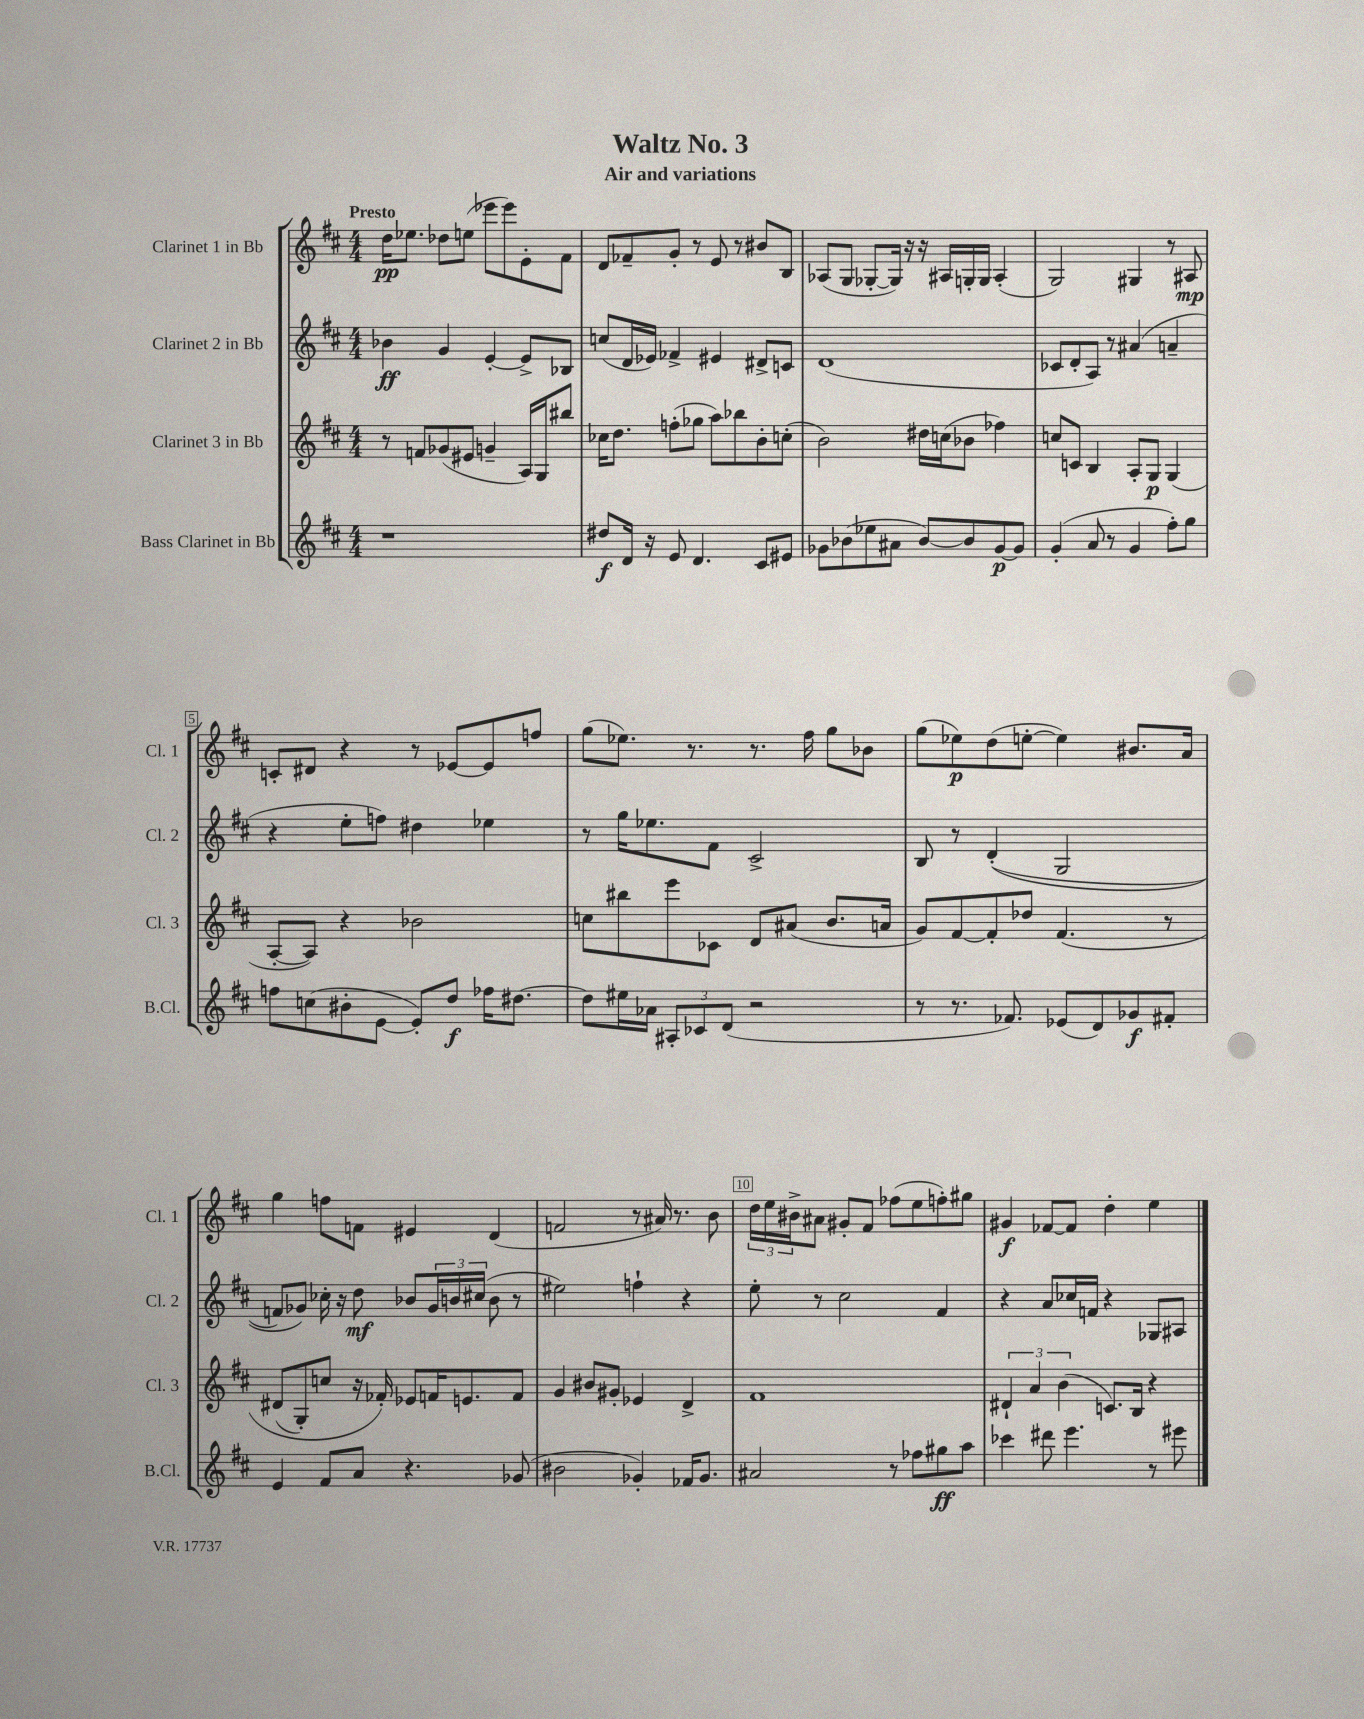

**kern	**kern	**kern	**kern
*staff4	*staff3	*staff2	*staff1
*clefG2	*clefG2	*clefG2	*clefG2
*k[f#c#]	*k[f#c#]	*k[f#c#]	*k[f#c#]
*M4/4	*M4/4	*M4/4	*M4/4
1r	8r	4b-	16dd
.	.	.	8.ee-
.	8f	.	.
.	(8g-	4g	8dd-
.	8e#	.	(8ee
.	4g~	[4e'	8eee-
.	.	.	8eee-)
.	16A)	8e^]	8e'
.	16G	.	.
.	8bb#	8B-	8f#
=	=	=	=
8dd#	16cc-	(8cc	8d
.	8.dd	.	.
16d	.	16d	8f-~
16r	.	16e-)	.
8e	(8ff'	4f-^	8g'
4.d	8gg-	.	8r
.	8aa)	4e#	8e
.	8bb-	.	8r
8c#	8b'	8d#^	8b#
8e#	(8cc'	8c	8B
=	=	=	=
8g-	2b)	(1d	(8A-
(8b-	.	.	8G
8ee-	.	.	[8G-'
8a#	.	.	16G-])
.	.	.	16r
[8b-)	16dd#	.	16r
.	(16cc	.	16A#
8b-]	8b-	.	16G'
.	.	.	16G
[8g-	4ff-)	.	(4A#'
8g-]	.	.	.
=	=	=	=
(4g'	8cc	8c-	2G)
.	8c	8d'	.
8a	4B	8A)	.
8r	.	8r	.
4g	8A'	(4a#	4G#
.	8G	.	.
8ff#')	(4G	4a~	8r
8gg	.	.	8A#
=	=	=	=
8ff	[8A'	4r	8c'
(8cc	8A])	.	8d#
8b#'	4r	8ee'	4r
[8e	.	8ff)	.
8e'])	2b-	4dd#	8r
8dd	.	.	[8e-
16ff-	.	4ee-	8e-]
[8.dd#	.	.	.
.	.	.	8ff
=	=	=	=
8dd#]	8cc	8r	(8gg
16ee#	8bb#	16gg	8.ee-)
16a-	.	8.ee-	.
12A#'	8eee	.	.
.	.	.	8.r
12c-	.	.	.
.	8c-	8f#	.
(12d	.	.	.
2r	8d	2c#^	8.r
.	(8a#	.	.
.	.	.	16ff#
.	8.b	.	8gg
.	.	.	8b-
.	16a	.	.
=	=	=	=
8r	8g)	8B	(8gg
8.r	[8f#	8r	8ee-)
.	8f#']	&((4d'	(8dd
8.f-)	.	.	.
.	8dd-	.	[8ee'
(8e-	&(4.f#	2G	4ee])
8d)	.	.	.
8g-	.	.	8.b#
8f#'	8r	.	.
.	.	.	16a
=	=	=	=
4e	(8d#	8f)	4gg
.	8G')	8g-&)	.
8f#	8cc	16cc-'	8ff
.	.	16r	.
8a	16r	8dd	8f
.	16f-'&)	.	.
4.r	8e-	8b-	4e#
.	16f	24g-	.
.	.	24b	.
.	8.e	.	.
.	.	(24cc#	.
.	.	8b	(4d
(8g-	8f	8r	.
=	=	=	=
2b#	4g	2ee#)	2f
.	8b#	.	.
.	8g#'	.	.
4g-')	4e-	4ff`	8r
.	.	.	16a#)
.	.	.	8.r
16f-	4d^	4r	.
8.g-	.	.	.
.	.	.	8b
=	=	=	=
2a#	1f#	8ee'	24dd
.	.	.	24ee
.	.	.	24b#^
.	.	8r	8a#
.	.	2cc#	8g#'
.	.	.	8f#
8r	.	.	(8ff-
8ff-	.	.	8ee
8gg#	.	4f#	8ff')
8aa	.	.	8gg#
=	=	=	=
4ccc-	6d#`	4r	4g#
.	6a	.	.
8ddd#	.	8a	[8f-
.	(6b	.	.
4.eee	.	16cc-	8f-]
.	.	16f	.
.	8.c)	4r	4dd'
.	16B	.	.
8r	4r	8G-	4ee
8eee#	.	8A#	.
==	==	==	==
*-	*-	*-	*-
